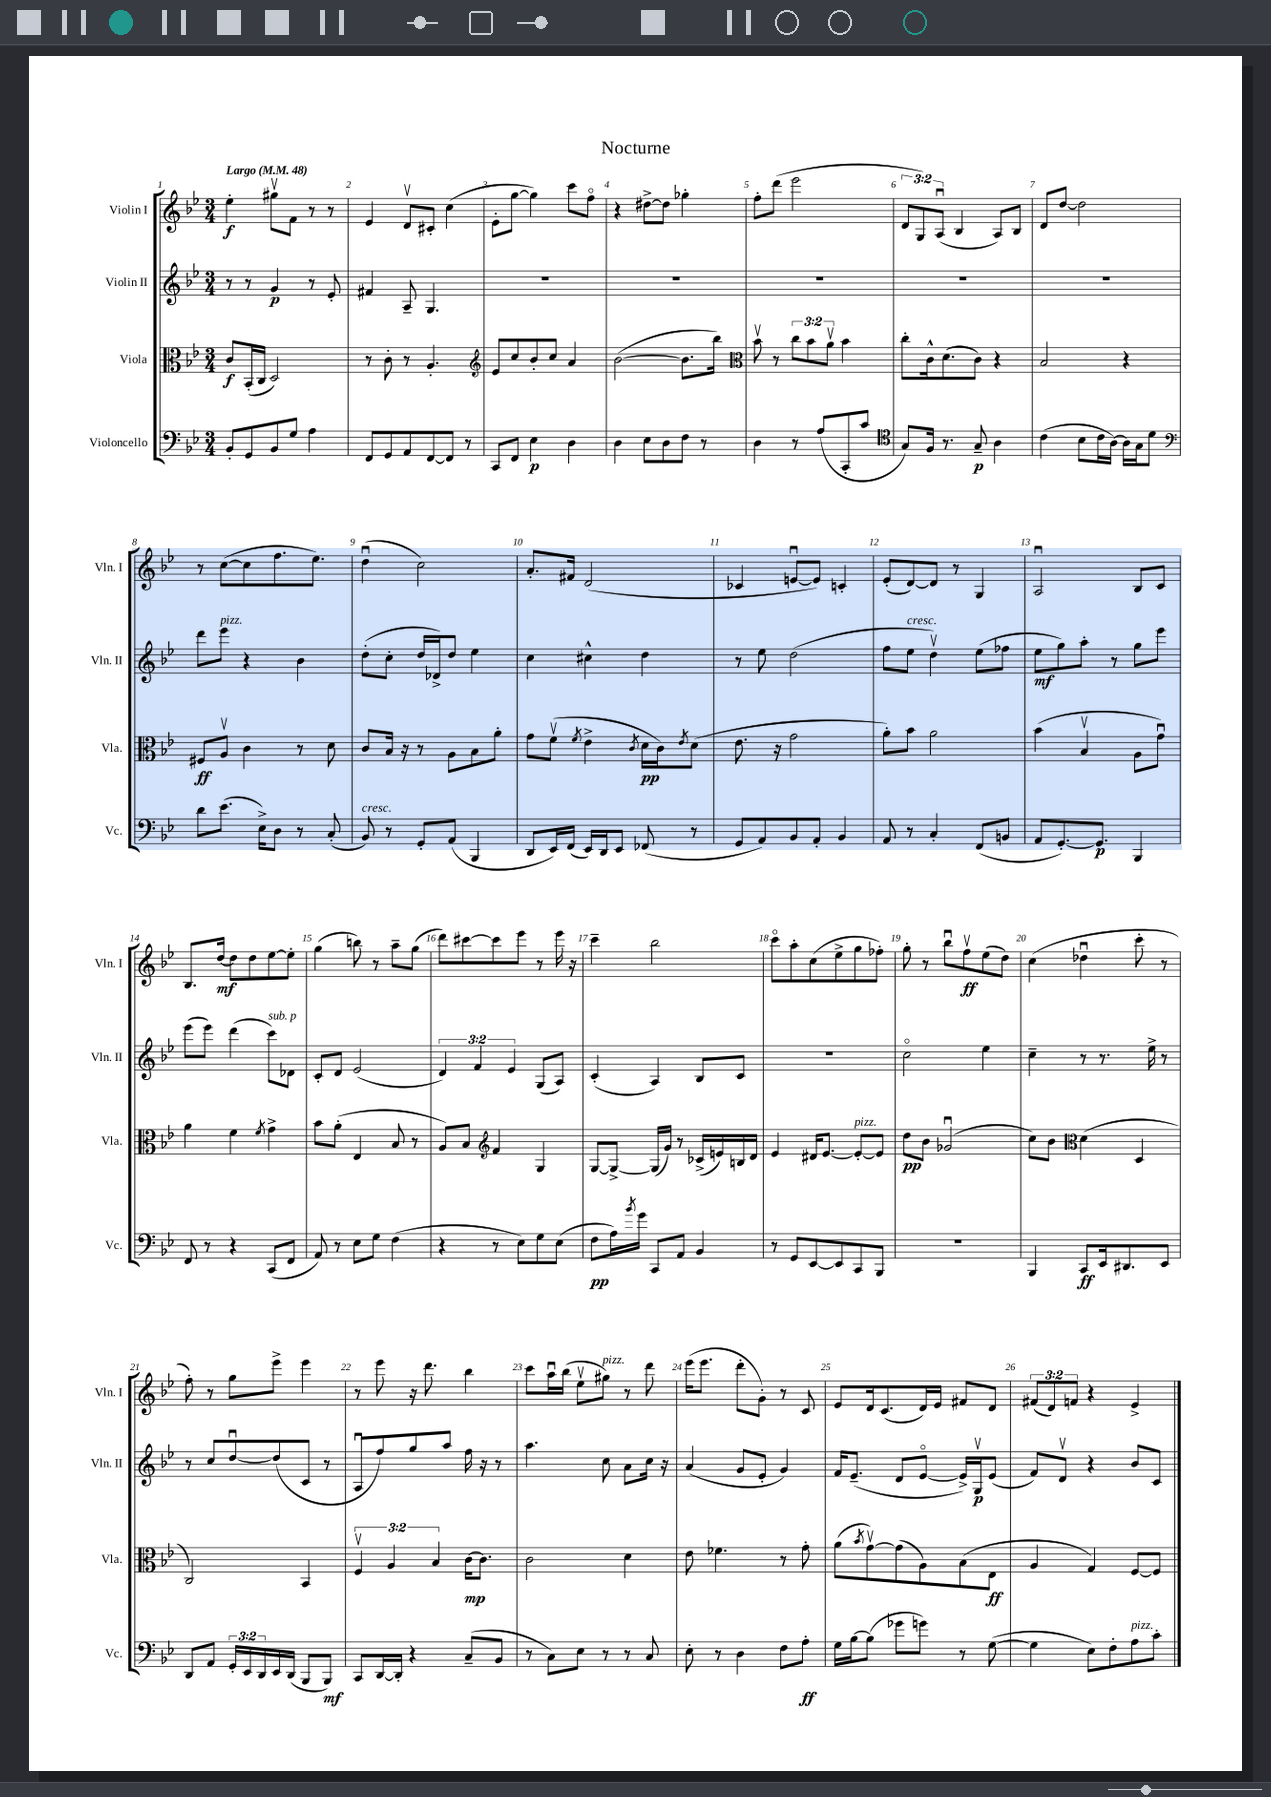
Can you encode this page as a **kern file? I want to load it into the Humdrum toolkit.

**kern	**kern	**kern	**kern
*staff4	*staff3	*staff2	*staff1
*clefF4	*clefC3	*clefG2	*clefG2
*k[b-e-]	*k[b-e-]	*k[b-e-]	*k[b-e-]
*M3/4	*M3/4	*M3/4	*M3/4
*MM48	*MM48	*MM48	*MM48
8BB-'	8c	8r	4ee-'
8GG	(16BB-'	8r	.
.	16C	.	.
8BB-	2D)	4g	8gg#v
8G	.	.	8f
4A	.	8r	8r
.	.	8e-'	8r
=	=	=	=
8FF	8r	4f#	4e-
8GG	8c'	.	.
8AA	8r	8A~	8dv
[8FF	4.A'	4.G	8c#'
8FF]	.	.	(4cc
8r	.	.	.
=	=	=	=
*	*clefG2	*	*
8CC	8e-	2.r	8e-'
8FF	8cc	.	[8gg
4E-	8b-'	.	4gg])
.	8cc	.	.
4D	4a	.	8ccc
.	.	.	8ffo
=	=	=	=
4D	([2b-	2.r	4r
8E-	.	.	[8dd#^
8D	.	.	8dd#]
8F	8.b-]	.	4gg-'
8r	.	.	.
.	16bb-)	.	.
=	=	=	=
*	*clefC3	*	*
4D	8b-v	2.r	8ff'
.	8r	.	(8ddd
8r	12cc	.	2eee-
.	12b-	.	.
(8A	.	.	.
.	12av	.	.
8CC'	4b-	.	.
8c	.	.	.
=	=	=	=
*clefC4	*	*	*
8G)	8cc'	2.r	12d
.	.	.	12G)
16F	16c^^	.	.
.	.	.	(12Au
8.r	(8.d	.	.
.	.	.	4B-
8G~	8c)	.	.
4A	4r	.	8A)
.	.	.	8B-
=	=	=	=
(4c	2B-	2.r	8d
.	.	.	[8dd
8B-	.	.	2dd]
16c	.	.	.
[16A)	.	.	.
16A]	4r	.	.
16G	.	.	.
8d	.	.	.
=	=	=	=
*clefF4	*	*	*
8d	8F#	8ddd	8r
(8.e-	8Av	8eee-	([8cc
.	4c	4r	8cc]
16E-^)	.	.	.
8D	.	.	8.ff
8r	8r	4b-	.
.	.	.	8.ee-)
(8C'	8d	.	.
=	=	=	=
8BB-)	8c	(8dd'	(4ddu
8r	16B-	8cc'	.
.	16r	.	.
8GG'	8r	16dd	2cc)
.	.	16d-^)	.
(8AA	8A	8dd	.
4BBB-	8B-	4ee-	.
.	8a'	.	.
=	=	=	=
8DD	8g	4cc	8.a'
16EE-)	(8fv	.	.
(16FF	.	.	16f#
.	8qf	.	.
16EE-)	4e-^	4cc#^^	(2d
16DD	.	.	.
8EE-	.	.	.
.	8qc	.	.
(8FF-	16d	4dd	.
.	16c)	.	.
.	8qe-	.	.
8r	(8d	.	.
=	=	=	=
8GG	8.e-	8r	4c-
8AA)	.	8ee-	.
.	16r	.	.
8BB-	2g	(2dd	[8eu
8AA'	.	.	8e])
4BB-	.	.	4c'
=	=	=	=
8AA	8a')	8ff	(8e-'
8r	8b-	8ee-	[8d)
4C'	2a	4ddv)	8d]
.	.	.	8r
(8FF	.	(8ee-	4G
8BB	.	8ff-	.
=	=	=	=
8AA	(4b-	8ee-	2Au
[8.GG')	.	8gg)	.
.	4B-v	8aa'	.
8.GG]	.	.	.
.	.	8r	.
4BBB-	8A	8gg	8B-
.	8gu)	8eee-	8c
=	=	=	=
8FF	4a	(8eee-	8.B-
8r	.	8eee-)	.
.	.	.	[16dd
4r	4f	(4ddd	8dd]
.	.	.	8dd
.	8qf	.	.
(8CC	4g^	8ccc)	[8ee-
8FF	.	8d-	8ee-']
=	=	=	=
8AA)	8b-	8c'	(4gg
8r	(8a'	8d	.
8E-	4E-	(2e-	8bb)
8G	.	.	8r
(4F	8B-	.	8aa~
.	8r	.	(8gg
=	=	=	=
4r	8A)	6d)	8ddd)
.	8B-	.	[8ccc#
.	.	6f	.
*	*clefG2	*	*
8r	4f	.	8ccc#]
.	.	6e-	.
8E-)	.	.	8eee-
8G	4G	(8G	8r
(8E-	.	8A)	16eee-
.	.	.	16r
=	=	=	=
8F	[8G	(4c'	4ccc~
16A)	8G^_	.	.
8qb-	.	.	.
16g	.	.	.
8CC	(16G]	4A)	2bb-
.	16g)	.	.
8AA	8r	.	.
4BB-	(16c-^	8B-	.
.	16e)	.	.
.	16B	8c	.
.	16d	.	.
=	=	=	=
8r	4e-	2.r	8ccco
8GG	.	.	8aa'
[8EE-	16d#	.	(8cc
.	[8.e-	.	.
8EE-]	.	.	8ee-^
8CC	8e-'_	.	8gg
8BBB-	8e-]	.	8ff-')
=	=	=	=
2.r	8dd	2cco	8gg'
.	8b-	.	8r
.	(2g-u	.	8bb-u
.	.	.	8ffv
.	.	4ee-	(8ee-
.	.	.	8dd)
=	=	=	=
4BBB-	8cc)	4cc~	(4cc
.	8b-	.	.
*	*clefC3	*	*
8CC	(4d	8r	4dd-u
16EE-	.	8.r	.
8.DD#	.	.	.
.	4D	.	8ccc'
.	.	16ee-^	.
8EE-	.	8r	8r
=	=	=	=
8DD	2C)	8r	8ff')
8AA	.	8cc	8r
24GG'	.	[8ddu	8gg
24EE-	.	.	.
24DD	.	.	.
16EE-	.	(8dd]	8eee-^
(16DD	.	.	.
8BBB-	4BB-	8c	4eee-
8BBB-)	.	8r	.
=	=	=	=
8CC	6Fv	8Au	8r
[16DD	.	8ff)	8eee-
.	6A	.	.
16DD']	.	.	.
4r	.	8gg	16r
.	.	.	8.ddd
.	6B-	.	.
.	.	8aa	.
(8C~	[16c	16ff	4bb-
.	8.c]	16r	.
8BB-	.	8r	.
=	=	=	=
8r	2c	4.aa	8ccc
8C)	.	.	16aau
.	.	.	(16bb-
8E-	.	.	8ee-v
8r	.	8cc	8gg#)
8r	4d	8a	8r
8C	.	16cc	8ddd
.	.	16r	.
=	=	=	=
8E-'	8e-	(4a	(16eee-
.	.	.	8.eee-
8r	4.f-	.	.
4D	.	8g	8ddd'
.	.	8e-'	8g')
8F	8r	4g)	8r
8A'	8g'	.	8c
=	=	=	=
16G	(8a	16f	8e-
[16B-	.	(8.e-~	.
.	8qb-	.	.
(8B-]	[8gv)	.	16d
.	.	.	(8.c
8g-	(8g]	8d	.
8g)	8A)	[8e-o	16d)
.	.	.	16e-
8r	(8B-	16e-^])	8f#
.	.	16Gv	.
([8G	8E-	(8e-	8d
=	=	=	=
4G]	4A	8f)	(12f#
.	.	.	12d)
.	.	8dv	.
.	.	.	12f
8E-)	4G)	4r	4r
8F'	.	.	.
8A	[8F	8b-	4e-^
8c'	8F]	8c	.
==	==	==	==
*-	*-	*-	*-
